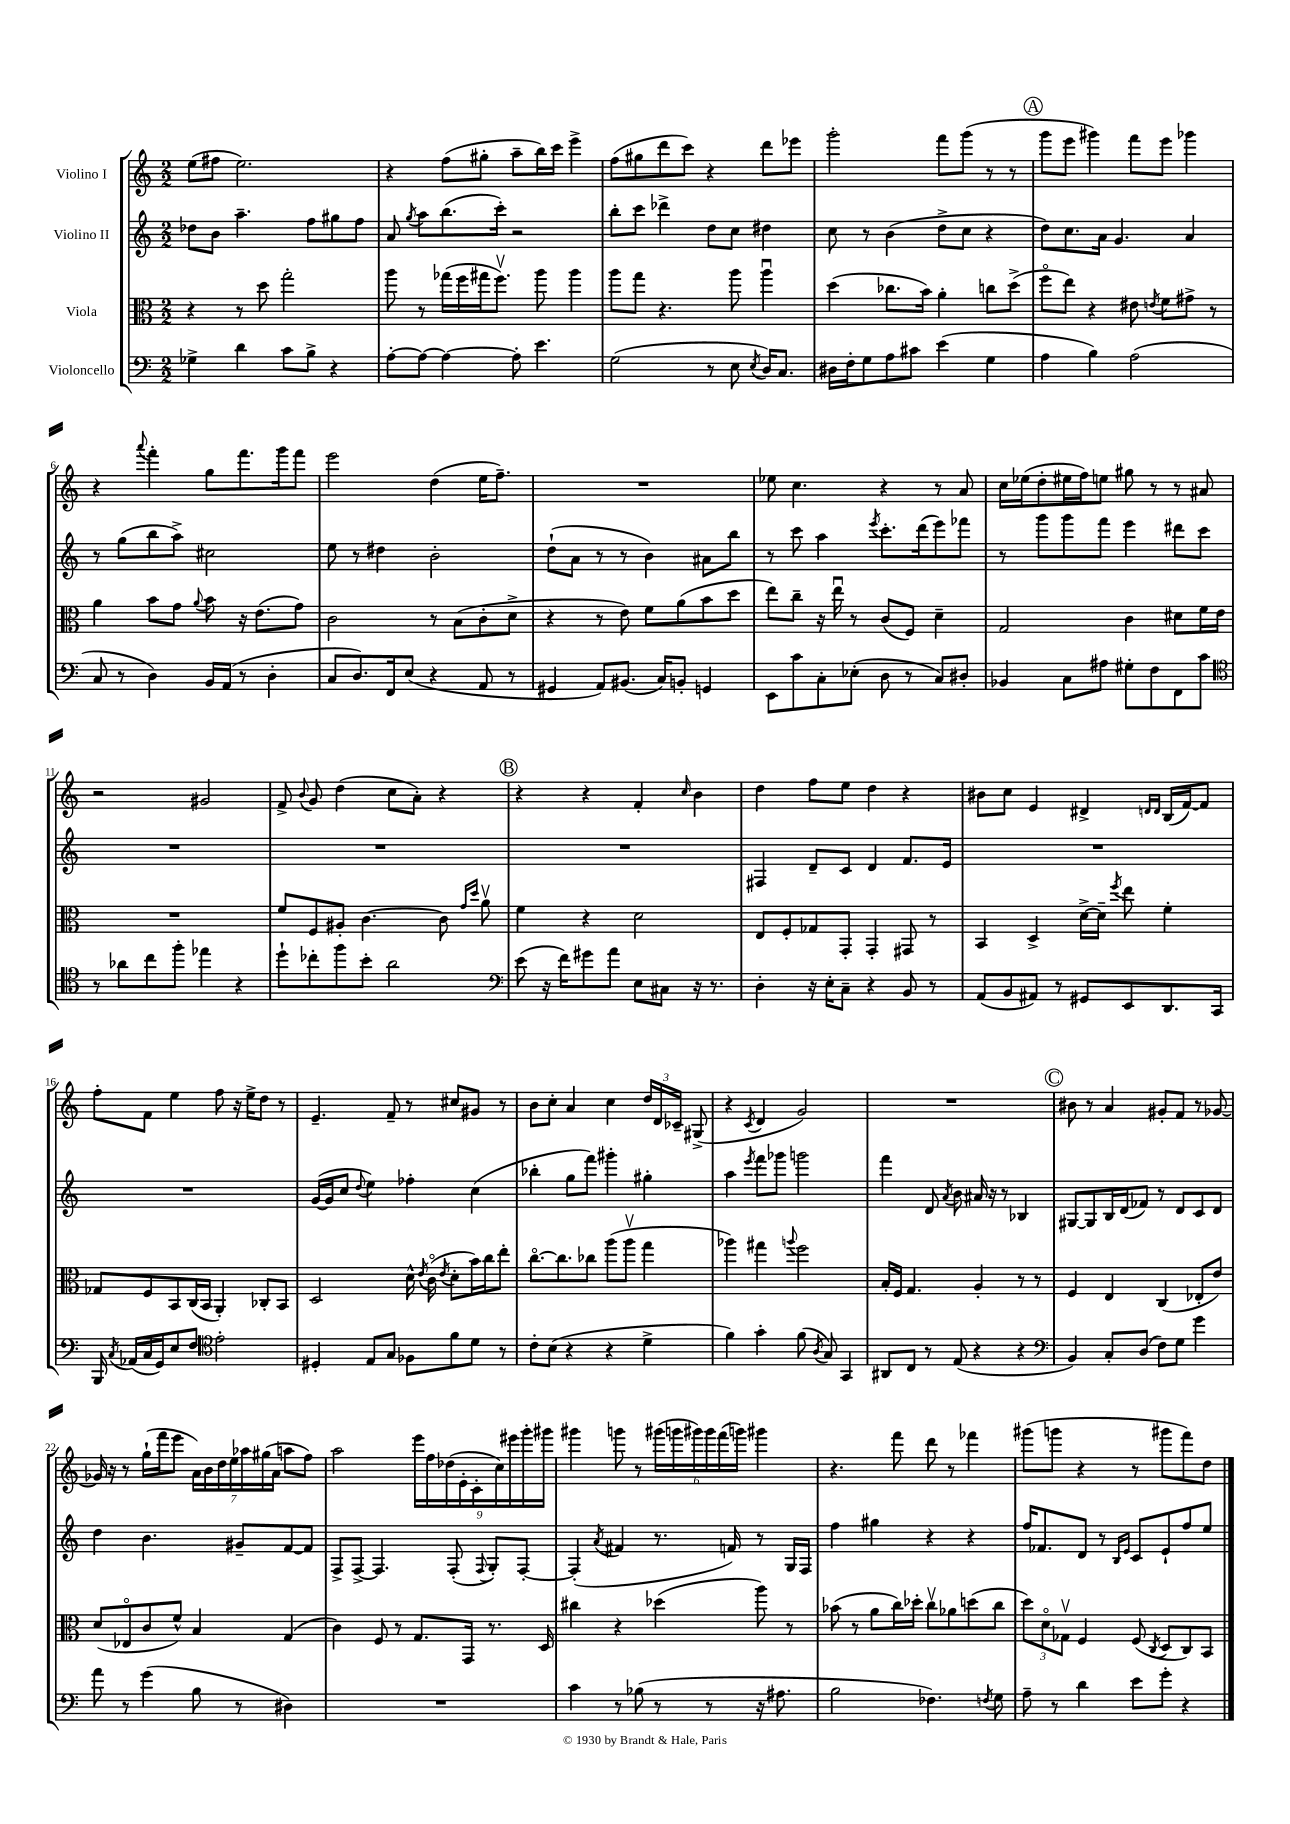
<<
\new StaffGroup <<
\new Staff = "s0" \with { instrumentName = "Violino I" } {
    \clef treble \key c \major \numericTimeSignature \time 2/2
    \autoBeamOff e''8[( fis''8] e''2.) |
    r4 f''8[( gis''8]-. a''8[-- b''16) c'''16] e'''4-> |
    f''8[( gis''8 d'''8 c'''8]) r4 d'''8[ ees'''8] |
    g'''2-. f'''8[ g'''8]( r8 r8 |
    \mark \markup { \circle "A" } g'''8[ e'''8] gis'''4) f'''8[ e'''8] ges'''4 |
    r4 \appoggiatura { a'''8 } f'''4-. g''8[ f'''8. g'''16 f'''8] |
    e'''2 d''4( e''16[ f''8.]--) |
    R1 |
    ees''8 c''4. r4 r8 a'8 |
    c''16[ ees''16( d''8-. eis''16 f''16) e''8] gis''8 r8 r8 ais'8 |
    r2 gis'2 |
    f'8-> \appoggiatura { b'8 } g'8 d''4( c''8[ a'8]-.) r4 |
    \mark \markup { \circle "B" } r4 r4 f'4-. \grace { c''16 } b'4 |
    d''4 f''8[ e''8] d''4 r4 |
    bis'8[ c''8] e'4 dis'4-> \grace { d'16[ d'16] } b16[( f'16~) f'8] |
    f''8[-. f'8] e''4 f''8 r16 e''16[-> d''8] r8 |
    e'4.-- f'8-- r8 cis''8[ gis'8] r8 |
    b'8[ c''8]-. a'4 c''4 \tuplet 3/2 { d''16[ d'16 ces'16]-- } gis8->( |
    r4 \acciaccatura { c'8 } d'4 g'2) |
    R1 |
    \mark \markup { \circle "C" } bis'8 r8 a'4 gis'8[-. f'8] r8 ges'8~ |
    ges'16 r16 r8 g''16[-!( f'''16 e'''8] \tuplet 7/4 { a'16[) b'16 d''16 e''16 aes''16 gis''16( a'16] } a''8[ f''8]) |
    a''2 \tuplet 9/8 { e'''16[ f''16 des''16( e'16-. c'16-. c''16) eis'''16 g'''16-. gis'''16] } |
    gis'''4 g'''8 r8 \tuplet 6/4 { gis'''16[( g'''16 gis'''16) gis'''16 f'''16( g'''16]) } gis'''4 |
    r4. f'''8 d'''8 r8 fes'''4 |
    gis'''8[( g'''8] r4 r8 gis'''8[ f'''8) d''8] \bar "|." |
}
\new Staff = "s1" \with { instrumentName = "Violino II" } {
    \clef treble \key c \major \numericTimeSignature \time 2/2
    \autoBeamOff des''8[ b'8] a''4.-- f''8[ gis''8 f''8] |
    a'8 \acciaccatura { g''8 } a''8[ b''8.( c'''16]-.) r2 |
    b''8[-. c'''8] des'''4-> d''8[ c''8] dis''4 |
    c''8 r8 b'4( d''8[-> c''8] r4 |
    \mark \markup { \circle "A" } d''8[) c''8. a'16] g'4. a'4 |
    r8 g''8[( b''8 a''8]->) cis''2 |
    e''8 r8 dis''4 b'2-. |
    d''8[-!( a'8] r8 r8 b'4) ais'8[ b''8] |
    r8 c'''8 a''4 \acciaccatura { e'''8 } c'''8.[-. d'''16( e'''8) fes'''8] |
    r8 g'''8[ g'''8 f'''8] e'''4 dis'''8[ c'''8] |
    R1 |
    R1 |
    \mark \markup { \circle "B" } R1 |
    fis4 d'8[-- c'8] d'4 f'8.[ e'16] |
    R1 |
    R1 |
    g'16[~( g'16 c''8] \appoggiatura { d''8 } e''4) fes''4-. c''4( |
    bes''4-. g''8[ f'''8]) gis'''4-. gis''4-. |
    a''4 \acciaccatura { e'''8 } f'''8[ ges'''8] g'''2 |
    f'''4 d'8 \acciaccatura { a'8 } b'8 ais'16 r16 r8 bes4 |
    \mark \markup { \circle "C" } gis8[~ gis8 b16 d'16( fes'8]) r8 d'8[ c'8 d'8] |
    d''4 b'4. gis'8[-- f'8~ f'8] |
    f8[-> f8]~-> f4. f8-.( \appoggiatura { f8 } g8[-.) f8]~-. |
    f4-.( \acciaccatura { a'8 } fis'4 r8. f'16) r8 g16[ f16] |
    f''4 gis''4 r4 r4 |
    f''16[ fes'8. d'8] r8 \grace { b16[ e'16] } c'8[ e'8-! f''8 e''8] \bar "|." |
}
\new Staff = "s2" \with { instrumentName = "Viola" } {
    \clef alto \key c \major \numericTimeSignature \time 2/2
    \autoBeamOff r4 r8 d''8 g''2-. |
    a''8 r8 ges''16[( f''16 gis''16 f''8.]\upbow) a''8 a''4 |
    a''8[ g''8] r4. a''8 a''4\downbow |
    d''4( ces''8.[ b'16]) a'4-. c''8[ d''8]->( |
    \mark \markup { \circle "A" } f''8[\flageolet e''8]) r4 eis'8 \acciaccatura { e'8 } f'8[ gis'8]-> r8 |
    a'4 b'8[ g'8] \appoggiatura { a'8 } b'8 r16 e'8.[( g'8]) |
    c'2 r8 b8[( c'8-. d'8]-> |
    r4 r8 e'8) f'8[ a'8( b'8 d''8] |
    e''8[) c''8]-- r16 e''16\downbow r8 c'8[( f8]) d'4-- |
    g2 c'4 dis'8[ f'16 e'16] |
    R1 |
    f'8[ f8 ais8]-. c'4.~ c'8 \grace { g'16[ d''16] } a'8\upbow |
    \mark \markup { \circle "B" } f'4 r4 d'2 |
    e8[ f8-. ges8 g,8]-. g,4-. gis,8 r8 |
    b,4 d4-> d'16[~-> d'16]-- \acciaccatura { f''8 } e''8 f'4-. |
    ges8[ f8 b,8 c16( b,16] a,4-.) ces8[-. b,8] |
    d2 d'16-^ \acciaccatura { e'8 } c'16\flageolet( \acciaccatura { e'8 } d'8[-. b'16) c''16 e''8]-. |
    c''8.[~\flageolet c''8. ces''8] a''8[( a''8]\upbow g''4 |
    aes''4) gis''4 \appoggiatura { a''8 } f''2 |
    b16[-. f16] g4. a4-. r8 r8 |
    \mark \markup { \circle "C" } f4 e4 c4( ees8[-. e'8]) |
    d'8[( ees8\flageolet c'8 f'8]-^) b4 g4( |
    c'4) f8 r8 g8.[ g,16] r8. d16 |
    cis''4 r4 des''4( a''8) r8 |
    bes'8( r8 a'8[ c''16) des''16]-. c''8[\upbow aes'8 d''8( c''8] |
    \tuplet 3/2 { d''8[) d'8\flageolet ges8]\upbow } f4 f8( \acciaccatura { c8 } d8[ c8) b,8] \bar "|." |
}
\new Staff = "s3" \with { instrumentName = "Violoncello" } {
    \clef bass \key c \major \numericTimeSignature \time 2/2
    \autoBeamOff ges4-> d'4 c'8[ b8]-> r4 |
    a8[~-. a8]~ a4~ a8-. e'4. |
    g2( r8 e8 \acciaccatura { e8 } d16[) c8.] |
    dis16[ f16-. g8 a8 cis'8] e'4( g4 |
    \mark \markup { \circle "A" } a4 b4) a2( |
    c8 r8 d4) b,16[ a,16]( r8 d4-. |
    c8[ d8.) f,16 e8]( r4 a,8 r8 |
    gis,4 a,8[) bis,8.]( c16[) b,8]-. g,4 |
    e,8[ c'8 c8-. ees8]-.( d8 r8 c8[) dis8]-. |
    bes,4 c8[ ais8] gis8[-. f8 f,8 c'8] |
    \clef tenor r8 aes'8[ c''8 f''8]-. ees''4 r4 |
    d''8[-! ces''8-. f''8 b'8]-. a'2 |
    \mark \markup { \circle "B" } \clef bass e'8( r16 f'16[) gis'8 a'8] e8[ cis8] r16 r8. |
    d4-. r16 e16[-. c8]-- r4 b,8 r8 |
    a,8[( b,8 ais,8]) r8 gis,8[ e,8 d,8. c,16] |
    b,,16 \acciaccatura { c8 } aes,16[( c16 g,16) e8 f8] \clef tenor e'2-. |
    dis4-. e8[ g8] fes8[ f'8 d'8] r8 |
    c'8[-. b8]( r4 r4 d'4-> |
    f'4) g'4-. f'8( \acciaccatura { a8 } g8) g,4 |
    ais,8[ c8] r8 e8( r4 r4 |
    \mark \markup { \circle "C" } \clef bass b,4) c8[-. d8]( f8[) g8] g'4 |
    a'8 r8 g'4( b8 r8 dis4) |
    R1 |
    c'4 r8 bes8( r8 r8 r16 ais8. |
    b2 fes4.) \acciaccatura { f8 } g8 |
    a8-- r8 d'4 e'8[ g'8]-. r4 \bar "|." |
}
>>
>>
